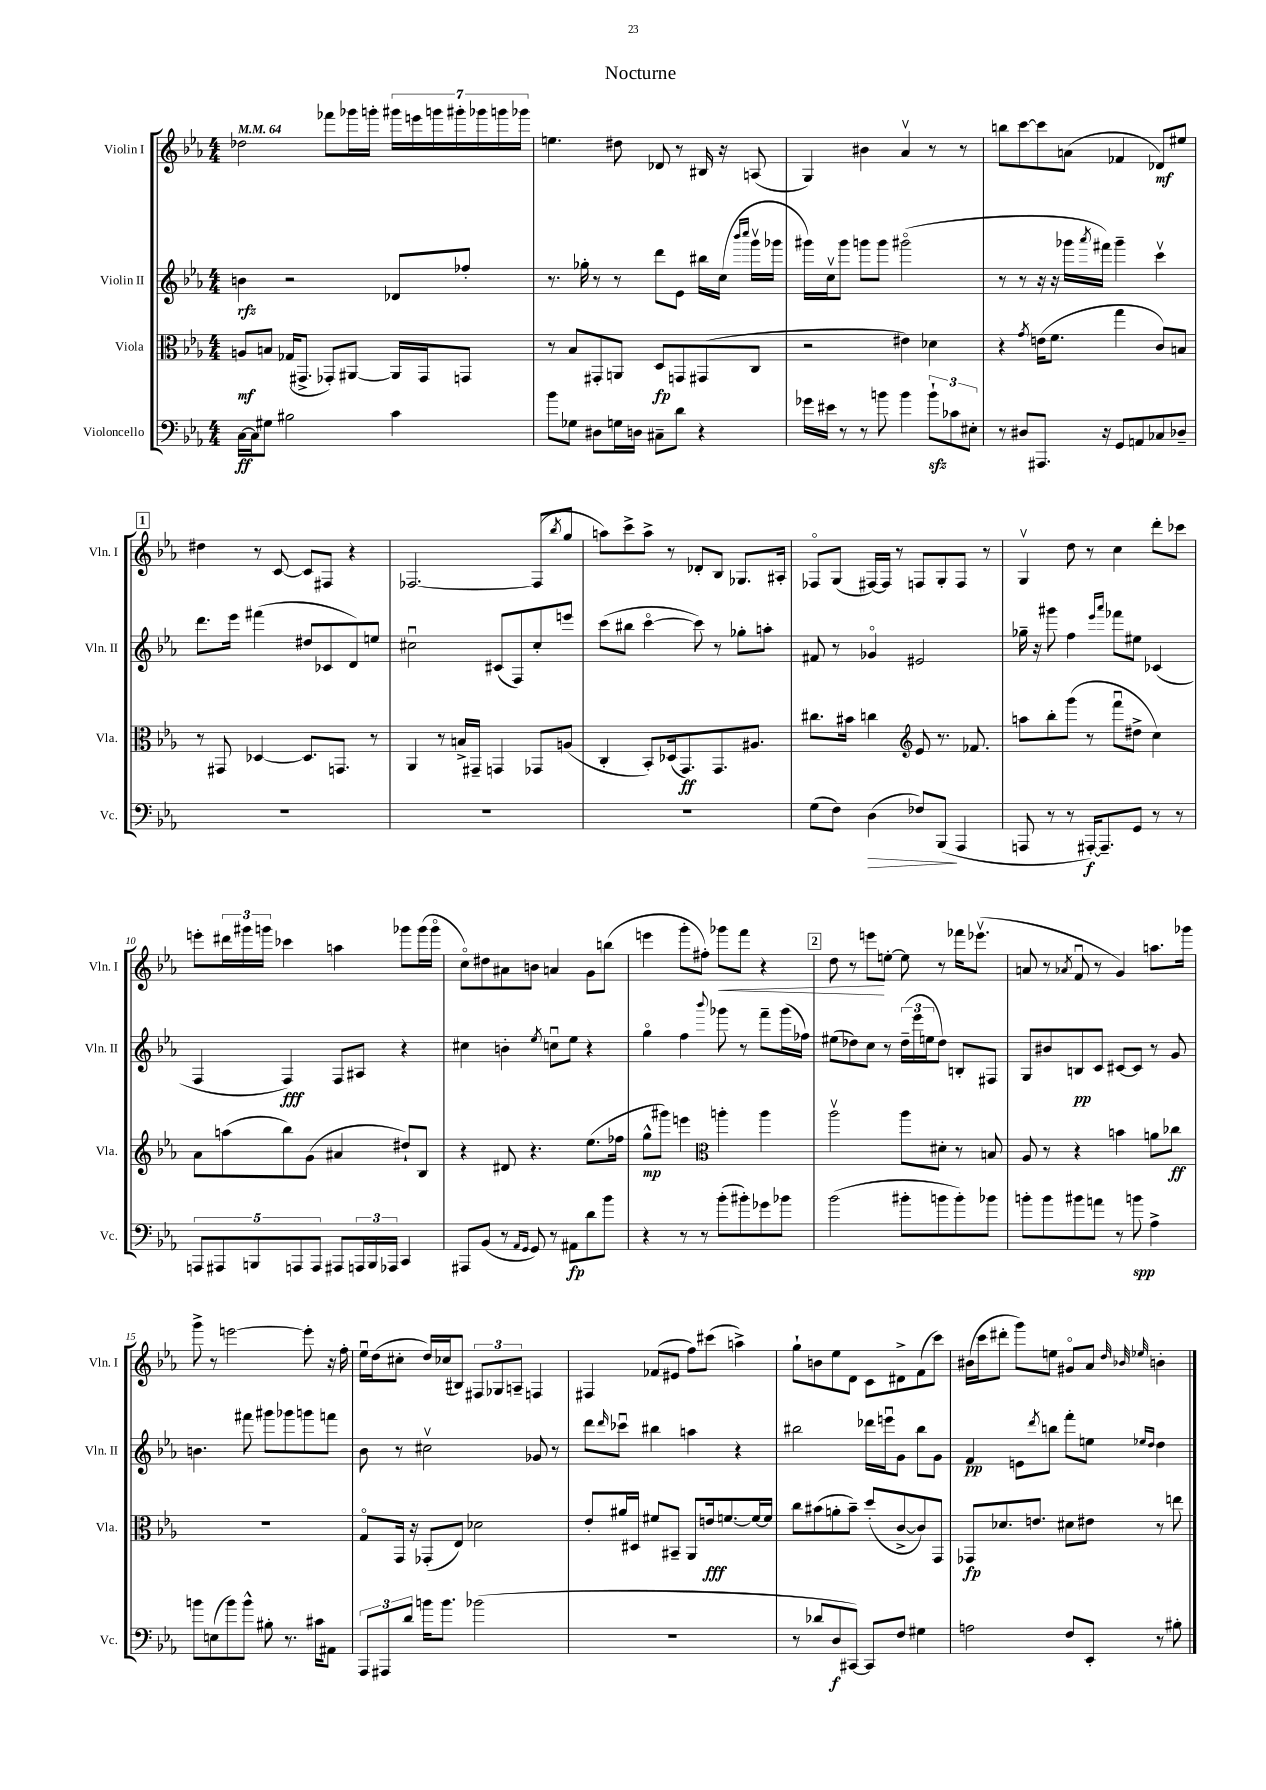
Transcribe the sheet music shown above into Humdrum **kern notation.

**kern	**kern	**kern	**kern
*staff4	*staff3	*staff2	*staff1
*clefF4	*clefC3	*clefG2	*clefG2
*k[b-e-a-]	*k[b-e-a-]	*k[b-e-a-]	*k[b-e-a-]
*M4/4	*M4/4	*M4/4	*M4/4
*MM64	*MM64	*MM64	*MM64
[16C	8A	4b	2dd-
16C]	.	.	.
8G#	8B	.	.
2B#	(16G-	2r	.
.	8.GG#^	.	.
.	8GG-')	.	8fff-
.	[8AA#	.	16ggg-
.	.	.	16ggg'
4c	16AA#]	8d-	28ggg#
.	.	.	28eee
.	16GG-	.	.
.	.	.	28ggg
.	.	.	28ggg#'
.	8GG	8ff-'	.
.	.	.	28ggg-
.	.	.	28ggg
.	.	.	28ggg-
=	=	=	=
8b-	8r	8.r	4.ee
8G-	8B-	.	.
.	.	16gg-'	.
8D#	8GG#'	8r	.
16G	8AA	8r	8dd#
16D	.	.	.
8C#~	8D	8ddd	8d-
8d	8GG	8e-	8r
4r	(8GG#	16bb#	16B#
.	.	(16cc	16r
.	.	16qqbbb-	.
.	.	16qqcccc	.
.	8C	16gggv	(8A
.	.	16ggg-	.
=	=	=	=
16g-	2r	16ggg#)	4G)
16e#	.	16ccv	.
8r	.	8ggg#	.
8r	.	8ggg	4b#
8b	.	8ggg	.
4b	4e#)	(2ggg#o	4a-v
12b`	4d-	.	8r
12c-	.	.	.
.	.	.	8r
12E#'	.	.	.
=	=	=	=
8r	4r	8r	8bb
8D#	.	8r	[8ccc
.	8qg	.	.
8.AAA#	(16e	16r	8ccc]
.	8.f	16r	.
.	.	16ggg-	(8a
.	.	8qaaa-	.
16r	.	16fff#)	.
8GG	4gg	4ggg-~	4f-
8AA	.	.	.
8C-	8c)	4cccv	8d-)
8D-~	8B	.	8ee#
=	=	=	=
1r	8r	8.ddd	4dd#
.	8GG#	.	.
.	.	16eee-	.
.	[4D-	(4fff#	8r
.	.	.	[8c
.	8.D-]	8dd#	8c]
.	.	8c-	8F#
.	8.GG	.	.
.	.	8d)	4r
.	8r	8ee	.
=	=	=	=
1r	4AA-	2cc#u	[2.F-
.	8r	.	.
.	16B^	.	.
.	16GG#~	.	.
.	4GG	(8c#	.
.	.	8F)	.
.	8GG-	8cc#'	(8F-]
.	.	.	8qbb-
.	(8A	8eee	8gg
=	=	=	=
1r	4C'	(8ccc	8aa)
.	.	8bb#	8ccc^
.	8BB-')	[4ccco	8aa^
.	(16D-	.	8r
.	8.GG)	.	.
.	.	8ccc])	8d-'
.	8.GG	8r	8B-
.	.	8gg-'	8.G-
.	8.A#	.	.
.	.	8aa'	.
.	.	.	16A#'
=	=	=	=
(8G	8.cc#	8f#	8F-o
8F)	.	8r	(8G
.	16b#	.	.
(4D	4cc	4g-o	[16F#)
.	.	.	16F#]
.	.	.	8r
*	*clefG2	*	*
8F-)	8e-	2e#	8F
(8BBB-	8.r	.	8G'
4AAA-	.	.	8F
.	8.f-	.	.
.	.	.	8r
=	=	=	=
8AAA	8aa	16gg-~	4Gv
.	.	16r	.
8r	8bb-'	8ggg#	.
8r	(8ggg	4ff	8dd
[16AAA#')	8r	.	8r
8.AAA#~]	.	.	.
.	.	16qqeee-	.
.	.	16qqaaa-	.
.	8fffu	8fff-	4cc
8GG	8dd#^	8ee#	.
8r	4cc)	(4c-	8ddd'
8r	.	.	8ccc-
=	=	=	=
10AAA	8a-	4F	8eee'
10AAA#	.	.	.
.	(8aa	.	24ddd#
.	.	.	24ggg#
10BBB	.	.	.
.	.	.	24ggg
.	8bb-)	4F)	4ccc-
10AAA	.	.	.
.	(8g	.	.
10AAA	.	.	.
8AAA#	4a#	8F	4aa
24AAA	.	8A#	.
24BBB	.	.	.
24AAA-	.	.	.
4CC	8dd#`)	4r	8ggg-
.	8B-	.	(16ggg-
.	.	.	16ggg-o
=	=	=	=
8AAA#	4r	4cc#	8cco)
(8BB-	.	.	8dd#
8r	8d#	4b'	8a#
16qqAA-	.	.	.
16qqGG	.	.	.
8GG)	4.r	.	8b
.	.	8qee-	.
8r	.	8ccu	4a
8AA#	.	8ee-	.
8d	(8.ee-	4r	8g
8b-	.	.	(8bb
.	16ff-	.	.
=	=	=	=
4r	8gg^^	4ggo	4eee
.	8ggg#)	.	.
8r	4eee	4ff	8ggg'
8r	.	.	8ff#')
*	*clefC3	*	*
.	.	8qqbbb-	.
(8b-'	4aa'	8ggg-	8ggg-
8b#')	.	8r	8fff
8g-	4aa	8fff~	4r
8b-	.	(16ggg-	.
.	.	16ff-)	.
=	=	=	=
(2b-	2aa-v	(8ee#	8dd
.	.	8dd-)	8r
.	.	8cc	8eee
.	.	8r	[8ee'
8b#'	8aa-	(24dd-~	8ee]
.	.	24eee-	.
.	.	24ee	.
8b	8d#'	8dd-)	8r
8b')	8r	8B'	16fff-
.	.	.	(8.eee-v
8b-	8B	8F#	.
=	=	=	=
8b'	8A-	8G	8a
8b	8r	8b#	8r
.	.	.	8qa-
8b#	4r	8B	8fu
8a	.	8c	8r
8r	4b	[8c#	4g)
8b	.	8c#]	.
4A-^	8a	8r	8.aa
.	8cc-	8g	.
.	.	.	16ggg-
=	=	=	=
8b	1r	4.b	8ggg^
(8E	.	.	8r
8b)	.	.	[2eee
8b^^	.	8fff#	.
8B#'	.	8ggg#	.
8.r	.	8ggg-	.
.	.	8ggg	8eee']
16c#	.	.	.
8AA#	.	8fff	16r
.	.	.	16ff'
=	=	=	=
12AAA-	8Go	8b-	16ee-u
.	.	.	(16dd
12AAA#	.	.	.
.	16GG	8r	8cc#'
12d	.	.	.
.	16r	.	.
16b	(8GG-'	2cc#v	16dd)
8.b	.	.	(16cc-
.	8E-)	.	8B#)
(2b-	2d-	.	12F#
.	.	.	12G-
.	.	.	12A~
.	.	8g-	4F
.	.	8r	.
=	=	=	=
1r	8e-'	8ddd	4F#
.	.	16qqddd	.
.	16a#	8ccc-u	.
.	16D#	.	.
.	8f#	4bb#	(8f-
.	8BB#~	.	8e#
.	8AA-	4aa	8ff)
.	16e	.	(8ccc#
.	[8.f	.	.
.	.	4r	4aa^)
.	16f_	.	.
.	16f]	.	.
=	=	=	=
8r	8cc	2bb#	8gg`
8d-	(8b#	.	8b
8D	8a'	.	8ee-
[8CC#)	8b#~)	.	8d
8CC#]	(8dd'	16ddd-	8c
.	.	16eeeu	.
8F	[8c^	8g	8d#^
4G#	8c])	8bb#	(8f
.	8GG	8g	8ccc)
=	=	=	=
2A	8GG-	4f	(16b#
.	.	.	16ccc
.	8.d-	.	8ddd#'
.	.	8e	8ggg)
.	8.e	.	.
.	.	8qddd	.
.	.	8bb	8ee
8F	8d#	8fff'	8g#o
8EE-'	8e#	8ee	8a-
.	.	.	32qqdd
.	.	16qqee-	32qqb-
.	.	16qqdd	32qqee-
8r	8r	4dd	4b'
8B#'	8ee	.	.
==	==	==	==
*-	*-	*-	*-
